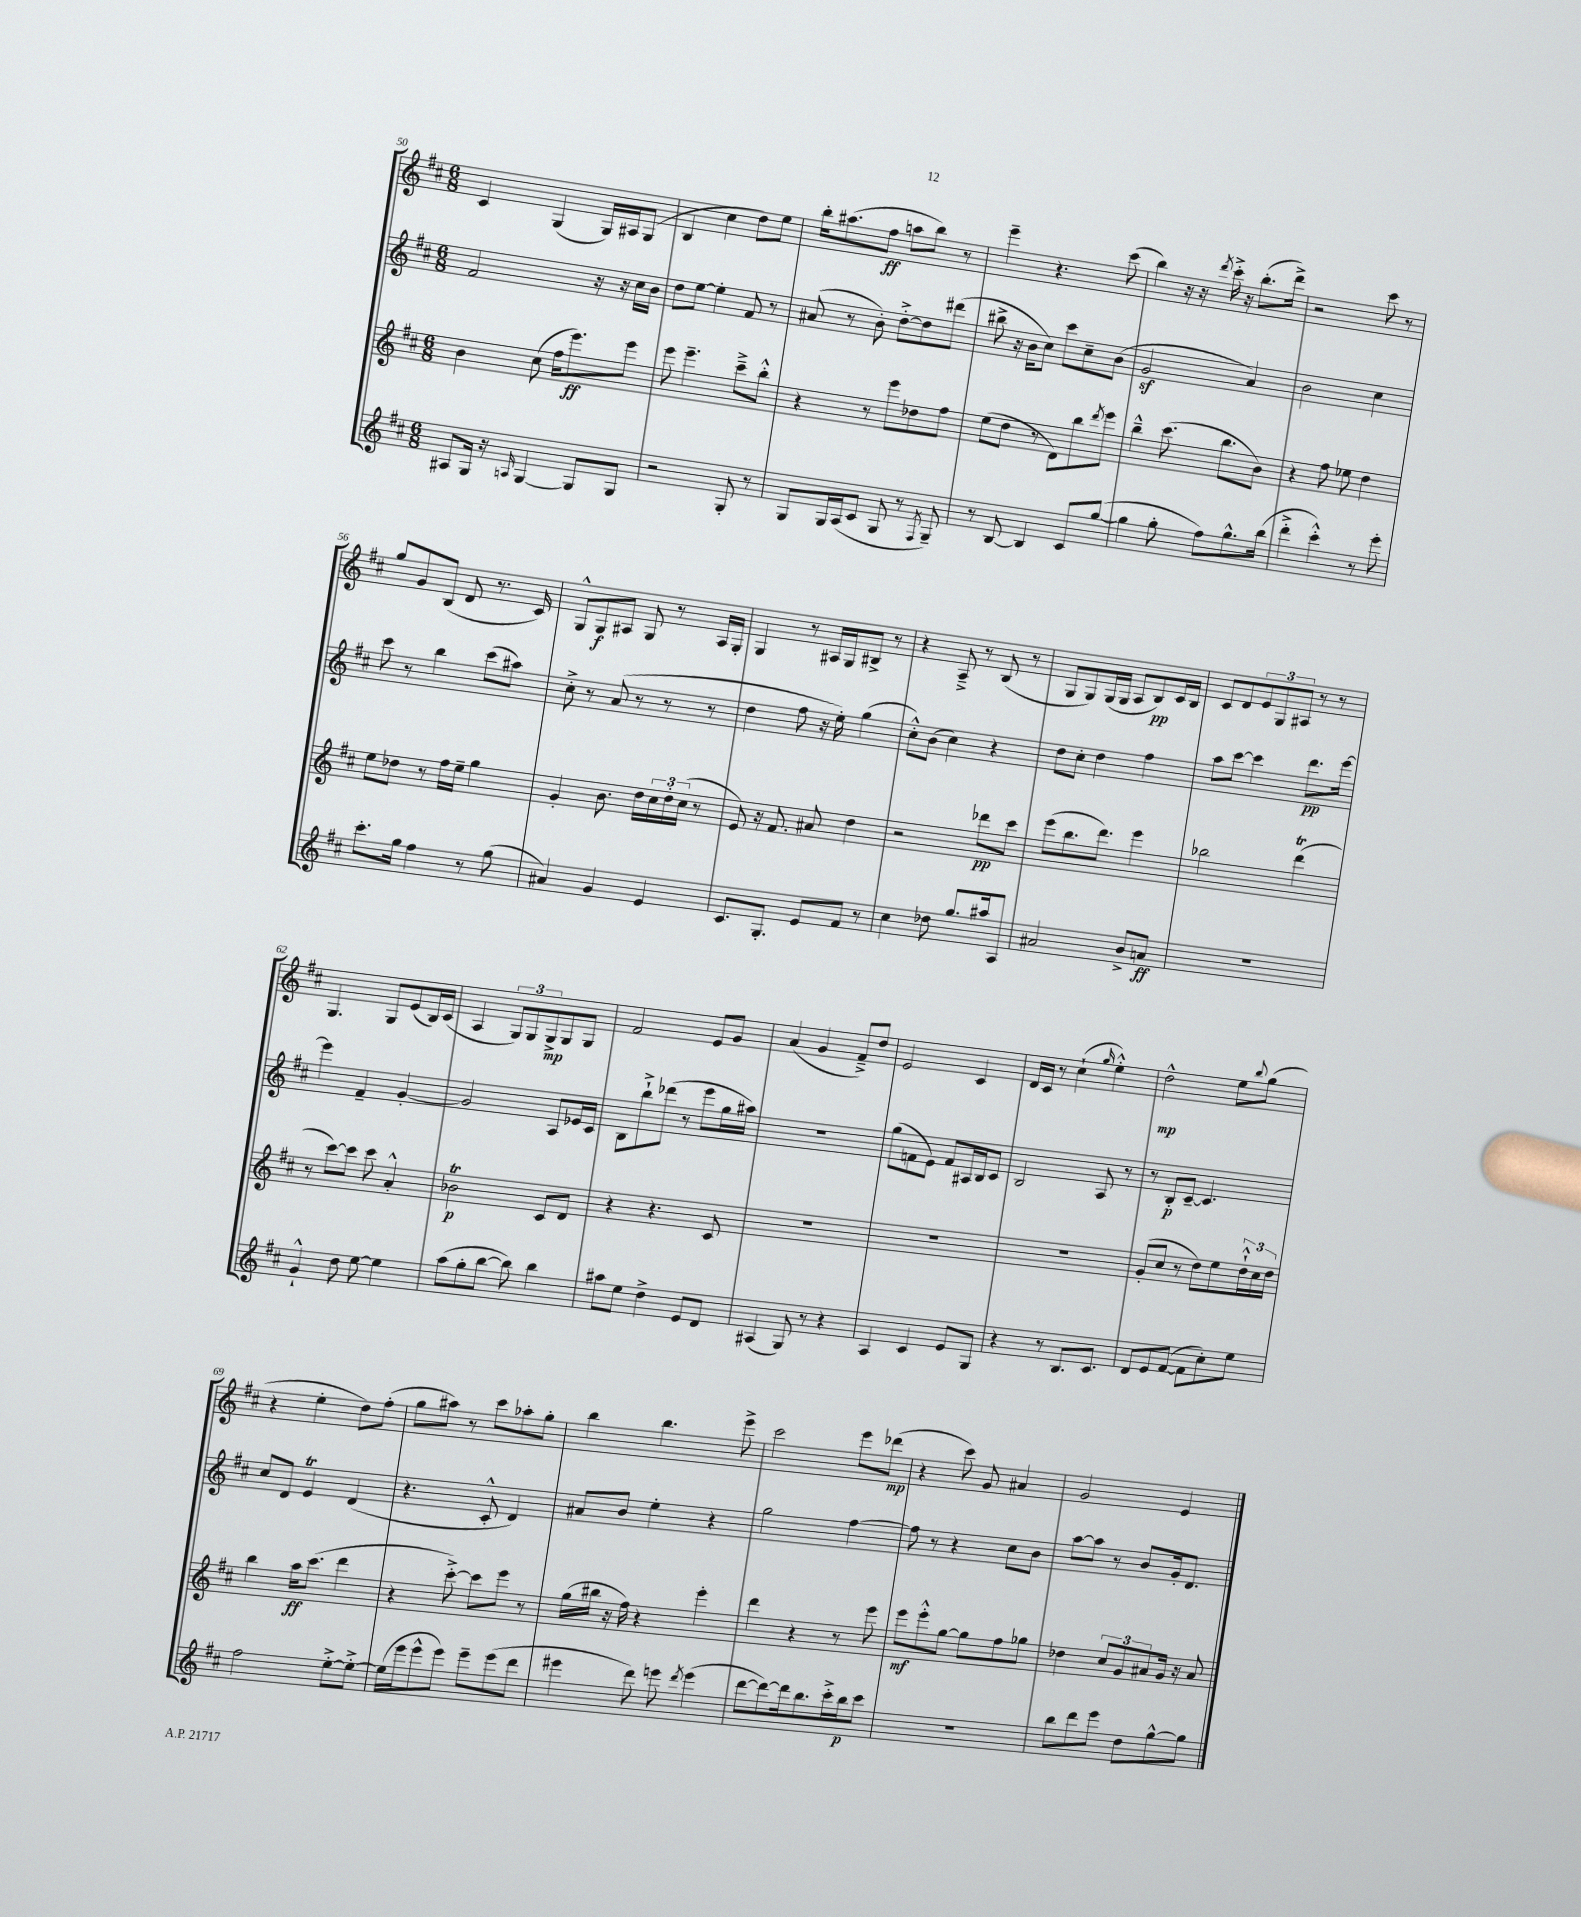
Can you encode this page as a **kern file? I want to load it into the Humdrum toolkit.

**kern	**kern	**kern	**kern
*staff4	*staff3	*staff2	*staff1
*clefG2	*clefG2	*clefG2	*clefG2
*k[f#c#]	*k[f#c#]	*k[f#c#]	*k[f#c#]
*M6/8	*M6/8	*M6/8	*M6/8
8A#	4b	2f#	4c#
16G	.	.	.
16r	.	.	.
16qqA	.	.	.
[4G	(8cc#	.	(4G
.	16ff#	.	.
.	8.eee)	.	.
8G]	.	16r	16G)
.	.	16r	16A#
8G	8eee	16cc#	(8G
.	.	16b	.
=	=	=	=
2r	8eee	8dd	4B
.	4.eee~	[8ee	.
.	.	4ee']	4cc#
8G'	8ccc#~^	8f#	8dd)
8r	8bb'^^	8r	8ee
=	=	=	=
8G	4r	(8a#	16bb'
.	.	.	(8.aa#
16G	.	8r	.
(16A	.	.	.
8c#	8r	8b')	8ff#
8G	8eee	[8dd'^	8aa
8r	8dd-	8dd]	8bb)
8qF#	.	.	.
8G~)	8ff#	(8ddd#	8r
=	=	=	=
8r	(8ee	8bb#^	4eee~
[8B	8dd	16r	.
.	.	16b	.
4B]	8r	8cc#)	4.r
.	8d)	8ccc#	.
8c#	8bb	8cc#~	.
.	8qddd	.	.
([8gg	8eee	(8b	(8ccc#
=	=	=	=
4gg]	4bb~^^	2g	4bb)
8gg'	(8.ccc#	.	16r
.	.	.	16r
.	.	.	8qddd
8ff#)	.	.	16ccc#'^
.	8.bb	.	16r
8.gg^^	.	4a)	(8.bb'
.	8b)	.	.
(16bb	.	.	16ddd^)
=	=	=	=
4ddd'^	4r	2b	2r
4ccc#'^^)	8ff#	.	.
.	8ee-	.	.
8r	4dd	4cc#	8ccc#
8eee'	.	.	8r
=	=	=	=
8.ccc#'	8ee	8ccc#	8gg
.	8dd-	8r	8g
16gg	.	.	.
4ff#	8r	4bb	(8B
.	16ff#	.	8d
.	16ee~	.	.
8r	4gg	(8ccc#	8.r
(8gg	.	8aa#)	.
.	.	.	16c#)
=	=	=	=
4a#)	4g'	8cc#'^	8G^^
.	.	8r	8G
4g	8.b	(8a	8A#
.	.	8r	8G
.	16dd	.	.
4e	24cc#	8r	8r
.	24dd'	.	.
.	(24cc#	.	.
.	8r	8r	16A#
.	.	.	16G'
=	=	=	=
8.c#	8e)	4dd	4G
.	16r	.	.
8.G'	8.f#	.	.
.	.	8ff#	8r
8e	8a#	16r	16A#
.	.	16ee')	16G
8f#	4dd	(4gg	8B#^
8r	.	.	8r
=	=	=	=
4cc#	2r	8cc#'^^)	4r
.	.	(8b	.
8dd-	.	4cc#)	8A~^
8.gg	.	.	8r
.	8ddd-	4r	(8B
16aa#	.	.	.
8A	8ccc#	.	8r
=	=	=	=
2a#	(8eee	8dd	8G
.	8.bb	8cc#'	8G)
.	.	4dd	(16G
.	8.ddd)	.	16G
.	.	.	8A
8b^	4eee	4ff#	8B)
8a	.	.	16c#
.	.	.	16B
=	=	=	=
2.r	2bb-	8aa	8c#
.	.	[8ccc#	8d
.	.	4ccc#]	12e
.	.	.	12G
.	.	.	12A#
.	(4ddd	8.ddd	8r
.	.	.	8r
.	.	[16eee	.
=	=	=	=
4g`^^	8r	4eee]	4.G
.	[8ccc#)	.	.
8dd	8ccc#]	4f#~	.
[8ee	8ccc#	.	8G
4ee]	4a'^^	[4g'	(8e
.	.	.	16B)
.	.	.	(16c#
=	=	=	=
(8aa	2b-	2g]	4A
8gg'	.	.	.
[8bb	.	.	12G)
.	.	.	12G
8bb])	.	.	.
.	.	.	12G^
4bb	8c#	8A	8G
.	8d	16e-	8G
.	.	16c#	.
=	=	=	=
8aa#	4r	8B	2f#
8ee	.	8bb`^	.
4dd^	4.r	(8ddd-	.
.	.	8r	.
8e	.	8eee	8e
8d	8c#	16gg	8g
.	.	16aa#)	.
=	=	=	=
(4A#	2.r	2.r	(4a
8G)	.	.	4g
8r	.	.	.
4r	.	.	8f#~^)
.	.	.	8dd
=	=	=	=
4A	2.r	(8gg	2e
.	.	8f	.
4c#	.	8e)	.
.	.	8f	.
8e	.	16A#	4c#
.	.	16B	.
8G	.	8c#	.
=	=	=	=
4r	2.r	2B	16d
.	.	.	16c#
.	.	.	8r
8r	.	.	(4cc#`
8.B	.	.	.
.	.	.	16qqgg
.	.	8A	4ee'^^)
8.c#	.	.	.
.	.	8r	.
=	=	=	=
8d	(8g'	8r	2dd^^
8e	8cc#	8B'	.
([8f#	8r	[8c#~	.
8f#]	8dd)	4.c#]	.
8cc#')	8ee	.	8ee
.	.	.	8qqbb
8ee	24dd`^^	.	(8gg
.	24cc#	.	.
.	24dd	.	.
=	=	=	=
2ff#	4bb	8cc#	4r
.	.	8d	.
.	16aa	4e	4ee'
.	(8.ccc#	.	.
[8ee'^	4ddd	(4d	8dd)
8ee'^_	.	.	(8ff#'
=	=	=	=
(16ee]	4r	4.r	8gg
16eee	.	.	.
8eee^^	.	.	8aa#)
8eee)	[8ccc#'^)	.	8r
8eee~	8ccc#]	8c#'^^	8ccc#
(8eee	8eee	4d)	8aa-'
8ddd	8r	.	8gg'
=	=	=	=
4eee#	(16gg	8a#	4bb
.	16bb#	.	.
.	16r	8b	.
.	16ff#)	.	.
8ddd)	4r	4ee'	4.bb
8eee	.	.	.
8qddd	.	.	.
(4eee	4eee'	4r	.
.	.	.	8eee^
=	=	=	=
[8ddd	4ddd	2gg	2ccc#
8ddd_)	.	.	.
16ddd]	4r	.	.
8.bb	.	.	.
16ccc#'^	8r	[4ff#	8eee
16bb	.	.	.
8ccc#	8eee	.	(8ddd-
=	=	=	=
2.r	8eee	8ff#]	4r
.	8eee'^^	8r	.
.	[8gg	4r	8ccc#)
.	8gg]	.	8g
.	8ff#	8cc#	4a#
.	8gg-	8b	.
=	=	=	=
8bb	4dd-	[8aa	2g
8ddd	.	8aa]	.
8eee	12cc#	8r	.
.	12g	.	.
8dd	.	8b	.
.	12a#	.	.
[8gg^^	16g	16g'	4e
.	16r	8.d	.
8gg]	8a#	.	.
==	==	==	==
*-	*-	*-	*-
